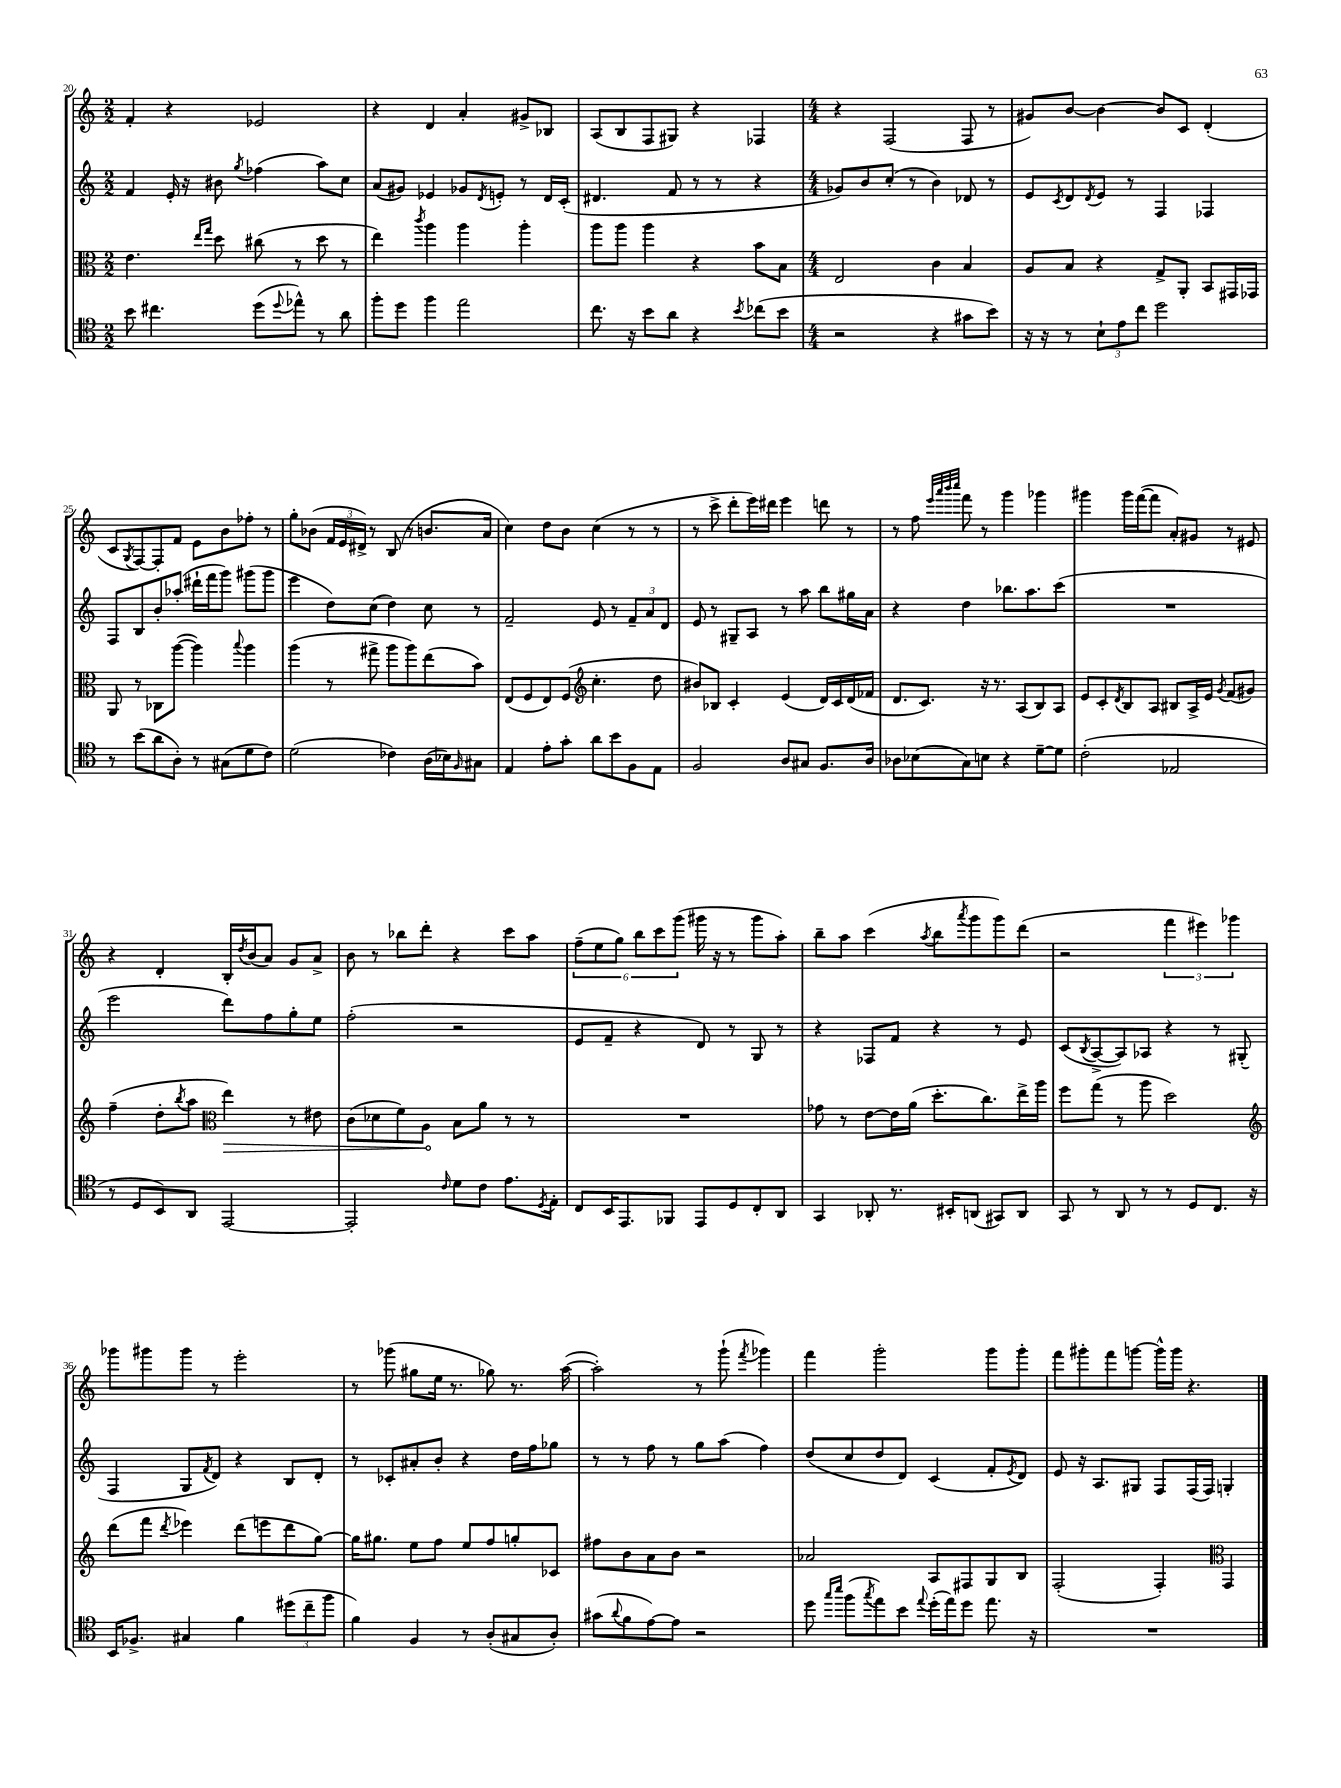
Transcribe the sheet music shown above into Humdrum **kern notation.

**kern	**kern	**kern	**kern
*staff4	*staff3	*staff2	*staff1
*clefC4	*clefC3	*clefG2	*clefG2
*k[]	*k[]	*k[]	*k[]
*M2/2	*M2/2	*M2/2	*M2/2
8b	4.e	4f	4f'
4.cc#	.	.	.
.	.	16e'	4r
.	.	16r	.
.	16qqee	.	.
.	16qqgg	.	.
.	8dd	8b#	.
.	.	8qgg	.
(8dd	(8cc#	(4ff-	2e-
8qqdd	.	.	.
8ee-^^)	8r	.	.
8r	8dd	8aa)	.
8a	8r	8cc	.
=	=	=	=
8ff'	4ee)	(8a	4r
8dd	.	8g#)	.
.	8qccc	.	.
4ff	4aa	4e-	4d
2ee	4aa	8g-	4a'
.	.	8qd	.
.	.	8e'	.
.	4aa'	8r	8g#^
.	.	16d	8B-
.	.	(16c'	.
=	=	=	=
8.cc	8aa	4.d#	(8A
.	8aa	.	8B
16r	.	.	.
8b	4aa	.	8F
8a	.	8f	8G#)
4r	4r	8r	4r
.	.	8r	.
8qb	.	.	.
(8cc-	8b	4r	4F-
8b	8B	.	.
=	=	=	=
*M4/4	*M4/4	*M4/4	*M4/4
2r	2E	8g-)	4r
.	.	8b	.
.	.	(8cc'	(2F
.	.	8r	.
4r	4c	4b)	.
8g#	4B	8d-	8F
8b)	.	8r	8r
=	=	=	=
16r	8A	8e	8g#)
16r	.	.	.
.	.	8qc	.
8r	8B	8d	[8b
.	.	8qd	.
12B`	4r	8e	4b_
12e	.	.	.
.	.	8r	.
12cc	.	.	.
2dd	8G^	4F	8b]
.	8AA'	.	8c
.	8BB	4F-	(4d'
.	16GG#	.	.
.	16GG-	.	.
=	=	=	=
8r	8AA	8F	8c
.	.	.	8qG
(8b	8r	8B	[8F)
8a	8C-	8b'	8F']
8A')	([8aa	(8aa-'	8f
8r	4aa])	16ddd#`	8e
.	.	16fff	.
(8G#	.	8ggg)	8b
.	8qqbb	.	.
8d	4aa	(8ggg#	8ff-'
8c)	.	8ggg#	8r
=	=	=	=
(2d	(4aa	4eee	8gg'
.	.	.	(8b-
.	8r	8dd)	24f
.	.	.	24e
.	.	.	24d#^)
.	8gg#^	(8cc	8r
4c-)	8aa	4dd)	(8B
.	8aa)	.	8r
(16A	(8ee	8cc	8.b
16B-)	.	.	.
16qqF	.	.	.
8G#	8b)	8r	.
.	.	.	16a
=	=	=	=
4E	(8E	2f~	4cc)
.	8F	.	.
8e'	8E)	.	8dd
8g'	(8F	.	8b
*	*clefG2	*	*
8a	4.cc'	8e	(4cc
8b	.	8r	.
8F	.	12f~	8r
.	.	12a	.
8E	8dd	.	8r
.	.	12d	.
=	=	=	=
2F	8b#)	8e	8r
.	8B-	8r	8ccc^
.	4c'	8G#~	8ddd'
.	.	8A	16eee)
.	.	.	16ddd#
8A	(4e	8r	4eee
8G#	.	8aa	.
8.F	16d)	8bb	8ddd
.	16c	.	.
.	(16d	16gg#	8r
16A	16f-	16a	.
=	=	=	=
8A-	8.d	4r	8r
(8B-	.	.	8ff
.	8.c)	.	.
.	.	.	32qqeee
.	.	.	32qqaaa
.	.	.	32qqbbb
.	.	.	32qqcccc
8G)	.	4dd	8fff
8B	16r	.	8r
.	8.r	.	.
4r	.	8.bb-	4ggg
.	(8A	.	.
.	.	8.aa	.
[8d~	8B)	.	4ggg-
8d]	8A	(8ccc	.
=	=	=	=
(2c'	8e	1r	4ggg#
.	8c'	.	.
.	8qd	.	.
.	8B	.	16ggg#
.	.	.	([16fff
.	8A	.	8fff]
2E-	8B#	.	8a')
.	16A^	.	8g#
.	16e	.	.
.	8qg	.	.
.	(8f	.	8r
.	8g#)	.	8e#
=	=	=	=
8r	(4ff~	2eee	4r
8D	.	.	.
8BB)	8dd'	.	4d'
.	8qbb	.	.
8AA	8aa	.	.
*	*clefC3	*	*
[2EE	4ee)	8ddd)	16B'
.	.	.	8qdd
.	.	.	(16b
.	.	8ff	8a)
.	8r	8gg'	8g
.	8e#	8ee	8a^
=	=	=	=
2EE']	(8c	(2ff'	8b
.	8d-	.	8r
.	8f)	.	8bb-
.	8A	.	8ddd'
16qqc	.	.	.
8d	8B	2r	4r
8c	8a	.	.
8.e	8r	.	8ccc
.	8r	.	8aa
8qD	.	.	.
16E'	.	.	.
=	=	=	=
8C	1r	8e	(12ff~
.	.	.	12ee
16BB	.	8f~	.
.	.	.	12gg)
8.EE	.	.	.
.	.	4r	12bb
.	.	.	12ccc
8FF-	.	.	.
.	.	.	(12ggg
8EE	.	8d)	16ggg#
.	.	.	16r
8D	.	8r	8r
8C'	.	8G	8ggg#
8AA	.	8r	8aa')
=	=	=	=
4GG	8g-	4r	8bb~
.	8r	.	8aa
8AA-'	[8e	8F-	(4ccc
8.r	16e]	8f	.
.	(16a	.	.
.	.	.	8qaa
.	8.dd'	4r	8bb
16BB#'	.	.	.
.	.	.	8qaaa
(8AA	.	.	8ggg
.	8.cc)	.	.
8GG#)	.	8r	8ggg)
8AA	16ee^	8e	(8ddd
.	16aa	.	.
=	=	=	=
8GG	8ff	(8c	2r
.	.	8qB	.
8r	(8gg	[8A^	.
8AA	8r	8A])	.
8r	8aa	8A-	.
8r	2dd)	4r	6fff
8D	.	.	.
.	.	.	6eee#)
8.C	.	8r	.
.	.	.	6ggg-
.	.	(8G#'	.
16r	.	.	.
=	=	=	=
*	*clefG2	*	*
16BB	(8ddd	4F	8ggg-
8.F-^	.	.	.
.	8fff	.	8ggg#
.	8qddd	.	.
4G#	4eee-)	8G	8ggg#
.	.	8qf	.
.	.	8d)	8r
4f	(8ddd	4r	2eee'
.	8eee	.	.
(12dd#	8ddd	8B	.
12cc~	.	.	.
.	[8gg)	8d'	.
12ff	.	.	.
=	=	=	=
4f)	16gg]	8r	8r
.	8.gg#	.	.
.	.	8c-'	(8ggg-
4F	8ee	8a#'	8gg#
.	8ff	8b'	16ee
.	.	.	8.r
8r	8ee	4r	.
(8A'	8ff	.	8gg-)
8G#	8gg'	16dd	8.r
.	.	16ff	.
8A')	8c-	8gg-	.
.	.	.	([16aa
=	=	=	=
(8g#	8ff#	8r	2aa'])
8qqa	.	.	.
8f	8b	8r	.
[8e)	8a	8ff	.
8e]	8b	8r	.
2r	2r	8gg	8r
.	.	(8aa	(8ggg`
.	.	.	8qfff
.	.	4ff)	4ggg-)
=	=	=	=
8dd	2a-	(8dd	4fff
16qqgg	.	.	.
16qqbb	.	.	.
(8ff	.	8cc	.
8qgg	.	.	.
8ee)	.	8dd	2ggg'
8b	.	8d)	.
8qqee	.	.	.
(16dd'	8A	(4c	.
16ee)	.	.	.
8dd	8F#	.	.
8.ee	8G	8f'	8ggg
.	.	8qe	.
.	8B	8d)	8ggg'
16r	.	.	.
=	=	=	=
1r	(2F'	8e	8fff
.	.	16r	8ggg#'
.	.	8.A	.
.	.	.	8fff
.	.	8G#	[8ggg
.	4F')	8F	16ggg^^]
.	.	.	16ggg
.	.	(16F	4.r
.	.	16F)	.
*	*clefC3	*	*
.	4GG	4G'	.
==	==	==	==
*-	*-	*-	*-
